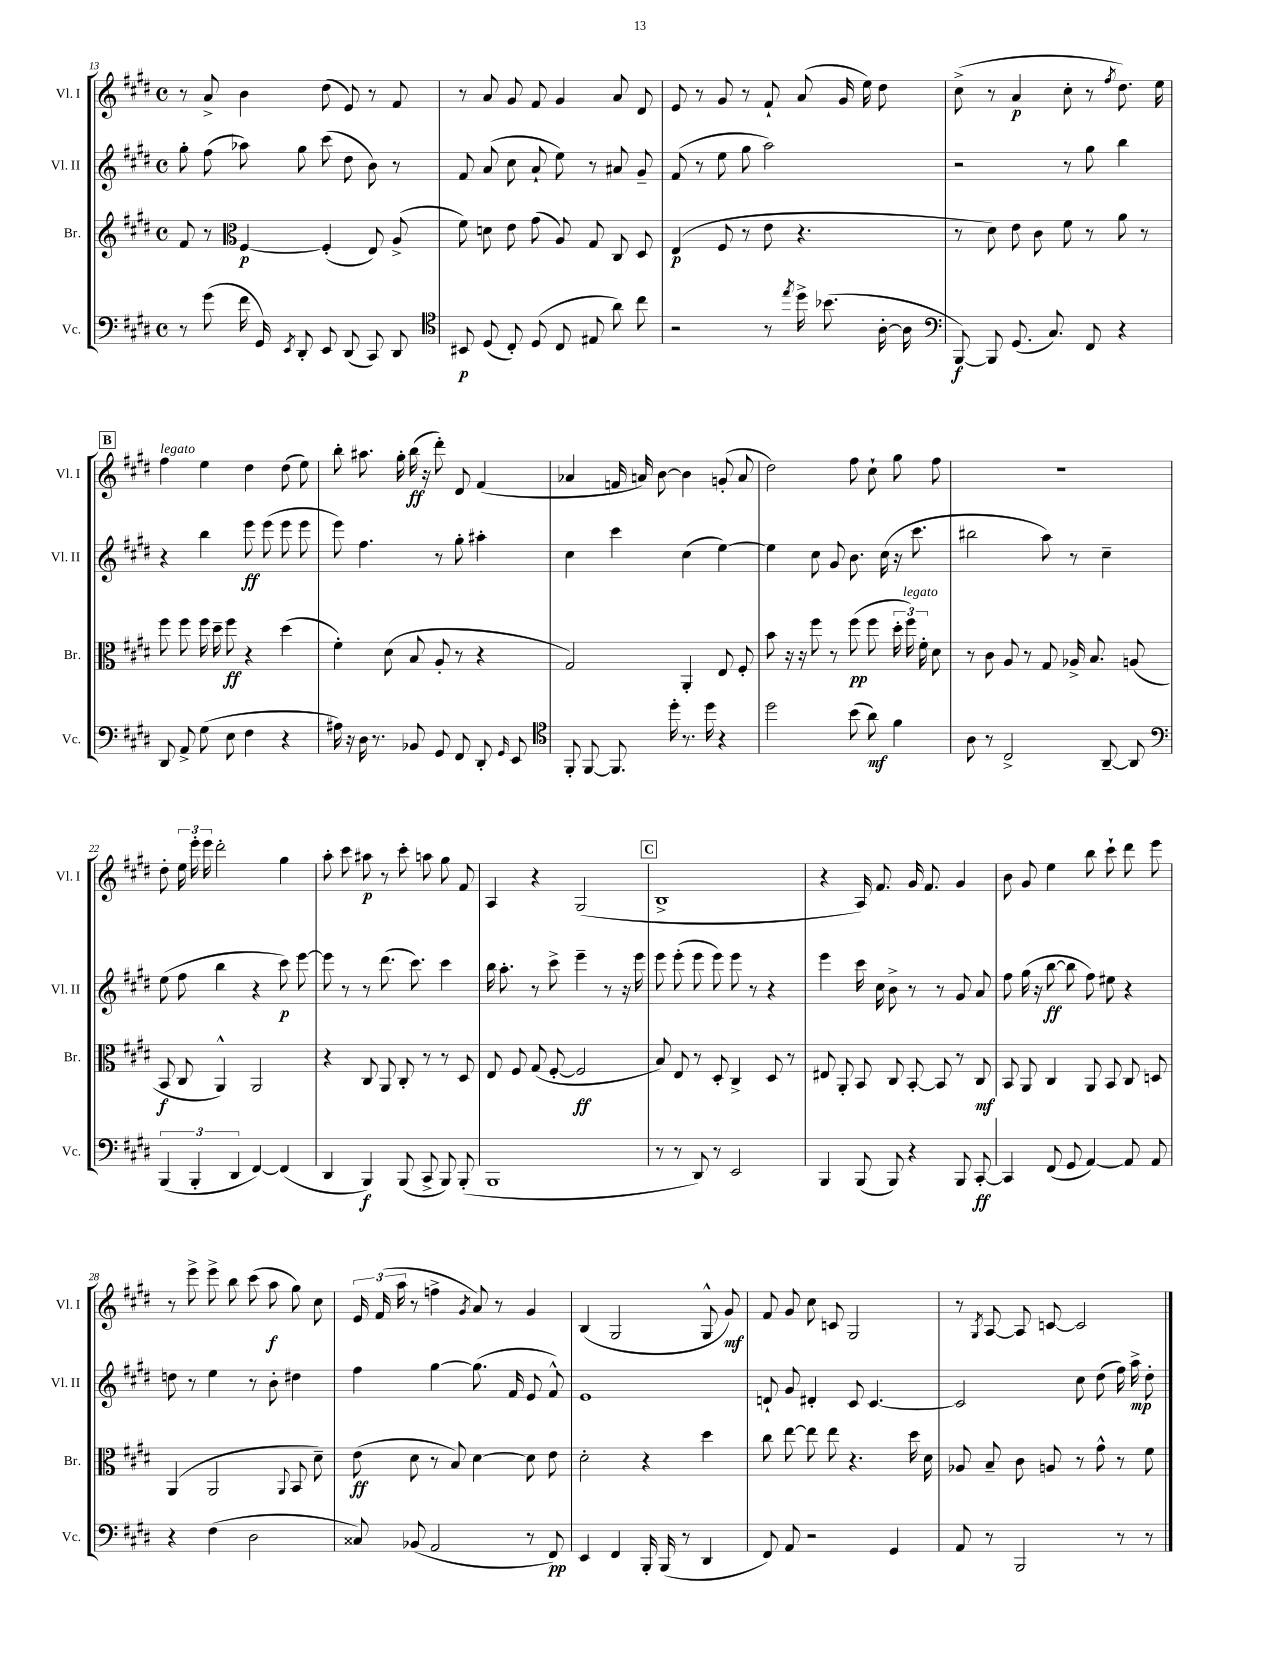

**kern	**dynam	**kern	**dynam	**kern	**dynam	**kern	**dynam
*part4	*part4	*part3	*part3	*part2	*part2	*part1	*part1
*staff4	*staff4	*staff3	*staff3	*staff2	*staff2	*staff1	*staff1
*I"Vc.	*	*I"Br.	*	*I"Vl. II	*	*I"Vl. I	*
*I'Vc.	*	*I'Br.	*	*I'Vl. II	*	*I'Vl. I	*
*clefF4	*	*clefG2	*	*clefG2	*	*clefG2	*
*k[f#c#g#d#]	*	*k[f#c#g#d#]	*	*k[f#c#g#d#]	*	*k[f#c#g#d#]	*
*M4/4	*	*M4/4	*	*M4/4	*	*M4/4	*
*met(c)	*	*met(c)	*	*met(c)	*	*met(c)	*
=13	=13	=13	=13	=13	=13	=13	=13
8r	.	8f#/	.	8gg#'\	.	8r	.
(8g#\	.	8r	.	(8ff#\	.	8a^/	.
*	*	*clefC3	*	*	*	*	*
16f#\	.	[4F#/	p	8aa-X\)	.	4b\	.
16GG#/)	.	.	.	.	.	.	.
8qEE/	.	.	.	.	.	.	.
8DD#'/	.	.	.	8gg#\	.	.	.
8EE/	.	(4F#'/]	.	(8ccc#\	.	(8dd#\	.
(8DD#/	.	.	.	8dd#\	.	8e/)	.
8CC#/)	.	8E/)	.	8b\)	.	8r	.
8DD#/	.	(8A^/	.	8r	.	8f#/	.
=14	=14	=14	=14	=14	=14	=14	=14
*clefC4	*	*	*	*	*	*	*
8BB#X/	p	8f#\)	.	8f#/	.	8r	.
(8D#/	.	8dn\	.	(8a/	.	8a/	.
8C#'/)	.	8e\	.	8cc#\	.	8g#/	.
(8D#/	.	(8g#\	.	8a`/	.	8f#/	.
8C#/	.	8A/)	.	8ee\)	.	4g#/	.
8E#X/	.	8G#/	.	8r	.	.	.
8a\)	.	8C#/	.	8a#X/	.	8a/	.
8cc#\	.	8D#/	.	8g#~/	.	8d#/	.
=15	=15	=15	=15	=15	=15	=15	=15
2r	.	(4E/	p	(8f#/	.	8e/	.
.	.	.	.	8r	.	8r	.
.	.	8F#/	.	8ee\	.	8g#/	.
.	.	8r	.	8gg#\	.	8r	.
8r	.	8e\	.	2aa\)	.	8f#`/	.
8qee/	.	.	.	.	.	.	.
16dd#^\	.	4.r	.	.	.	(8a/	.
(8.b-X\	.	.	.	.	.	.	.
.	.	.	.	.	.	16g#/	.
.	.	.	.	.	.	16ee\)	.
[16A'\	.	.	.	.	.	8dd#\	.
16A\]	.	.	.	.	.	.	.
=16	=16	=16	=16	=16	=16	=16	=16
*clefF4	*	*	*	*	*	*	*
[8BBB/)	f	8r	.	2r	.	(8cc#^\	.
8BBB/]	.	8d#\)	.	.	.	8r	.
(8.GG#/	.	8e\	.	.	.	4a/	p
.	.	8c#\	.	.	.	.	.
8.C#/)	.	.	.	.	.	.	.
.	.	8f#\	.	8r	.	8cc#'\	.
8FF#/	.	8r	.	8gg#\	.	8r	.
.	.	.	.	.	.	8qff#/	.
4r	.	8a\	.	4bb\	.	8.dd#\)	.
.	.	8r	.	.	.	.	.
.	.	.	.	.	.	16ee\	.
!!LO:LB:g=z
!!LO:REH:place=s1:t=B
=17	=17	=17	=17	=17	=17	=17	=17
!	!	!	!	!	!	!LO:TX:a:i:t=legato	!
8DD#/	.	8ff#\	.	4r	.	4ff#\	.
8AA^/	.	8ff#\	.	.	.	.	.
(8G#\	.	16ff#\	.	4bb\	.	4ee\	.
.	.	16dd#~\	.	.	.	.	.
8E\	.	8ff#\	ff	.	.	.	.
4F#\	.	4r	.	8eee\	ff	4dd#\	.
.	.	.	.	(8eee\	.	.	.
4r	.	(4dd#\	.	8eee\	.	(8dd#\	.
.	.	.	.	8eee\	.	8ee\)	.
=18	=18	=18	=18	=18	=18	=18	=18
16A#X\)	.	4f#'\)	.	8eee\)	.	8bb'\	.
16r	.	.	.	.	.	.	.
16D#\	.	.	.	4.ff#\	.	8.aa#X\	.
8.r	.	.	.	.	.	.	.
.	.	(8d#\	.	.	.	.	.
.	.	.	.	.	.	16gg#'\	.
8BB-X/	.	8B/	.	.	.	(16bb\	ff
.	.	.	.	.	.	16r	.
8GG#/	.	8A'/	.	8r	.	8ddd#'\)	.
8FF#/	.	8r	.	8gg#'\	.	8d#/	.
8DD#'/	.	4r	.	4aa#X'\	.	(4f#/	.
16qqGG#/	.	.	.	.	.	.	.
8EE/	.	.	.	.	.	.	.
=19	=19	=19	=19	=19	=19	=19	=19
*clefC4	*	*	*	*	*	*	*
8FF#'/	.	2G#/)	.	4cc#\	.	4a-X/	.
[8FF#/	.	.	.	.	.	.	.
8.FF#/]	.	.	.	4ccc#\	.	16fn/	.
.	.	.	.	.	.	16an/)	.
.	.	.	.	.	.	[8b\	.
16dd#'\	.	.	.	.	.	.	.
8.r	.	4AA'/	.	(4cc#\	.	4b\]	.
16dd#\	.	.	.	.	.	.	.
4r	.	8E/	.	[4ee\)	.	(8gn'/	.
.	.	8F#'/	.	.	.	8a/	.
=20	=20	=20	=20	=20	=20	=20	=20
2dd#\	.	8b\	.	4ee\]	.	2dd#\)	.
.	.	16r	.	.	.	.	.
.	.	16r	.	.	.	.	.
.	.	8ff#\	.	8cc#\	.	.	.
.	.	8r	.	8g#/	.	.	.
(8b\	.	(8ff#\	pp	8.b\	.	8ff#\	.
8a\)	mf	8ff#\	.	.	.	8cc#`\	.
.	.	.	.	(16cc#\	.	.	.
4f#\	.	24dd#'\	.	16r	.	8gg#\	.
!	!	!LO:TX:a:i:t=legato	!	!	!	!	!
.	.	24ff#\)	.	.	.	.	.
.	.	.	.	8.ccc#\	.	.	.
.	.	24f#'\	.	.	.	.	.
.	.	8d#\	.	.	.	8ff#\	.
=21	=21	=21	=21	=21	=21	=21	=21
8A\	.	8r	.	2bb#X\	.	1r	.
8r	.	8c#\	.	.	.	.	.
2C#^/	.	8A/	.	.	.	.	.
.	.	8r	.	.	.	.	.
.	.	8G#/	.	8aa\)	.	.	.
.	.	16A-X^/	.	8r	.	.	.
.	.	8.B/	.	.	.	.	.
[8AA~/	.	.	.	4cc#~\	.	.	.
8AA/]	.	(8An/	.	.	.	.	.
!!LO:LB:g=z
=22	=22	=22	=22	=22	=22	=22	=22
*clefF4	*	*	*	*	*	*	*
(6BBB/	.	8BB/	f	(8ee\	.	8dd#'\	.
.	.	8C#/	.	8ff#\	.	24ee\	.
6BBB'/	.	.	.	.	.	24eee'\	.
.	.	.	.	.	.	24eee\	.
.	.	4AA^^/)	.	4bb\	.	2ddd#'\	.
6DD#/	.	.	.	.	.	.	.
[4FF#/)	.	2AA/	.	4r	.	.	.
(4FF#/]	.	.	.	8ccc#\)	p	4gg#\	.
.	.	.	.	[8eee\	.	.	.
=23	=23	=23	=23	=23	=23	=23	=23
4DD#/	.	4r	.	8eee\]	.	8aa'\	.
.	.	.	.	8r	.	8ccc#\	.
4BBB/)	f	8C#/	.	8r	.	8aa#X\	p
.	.	8AA/	.	(8.ddd#\	.	8r	.
(8BBB/	.	8C#'/	.	.	.	8ccc#'\	.
.	.	.	.	8.ccc#\)	.	.	.
8CC#^/	.	8r	.	.	.	8aan\	.
8BBB/)	.	8r	.	4ccc#\	.	8gg#\	.
(8BBB'/	.	8D#/	.	.	.	8f#/	.
=24	=24	=24	=24	=24	=24	=24	=24
1BBB	.	8E/	.	16bb\	.	4A/	.
.	.	.	.	8.aa'\	.	.	.
.	.	8F#/	.	.	.	.	.
.	.	(8G#/	.	8r	.	4r	.
.	.	[8F#'/	.	8ccc#^\	.	.	.
.	.	2F#/]	ff	4eee~\	.	(2G#/	.
.	.	.	.	8r	.	.	.
.	.	.	.	16r	.	.	.
.	.	.	.	16eee\	.	.	.
!!LO:REH:place=s1:t=C
=25	=25	=25	=25	=25	=25	=25	=25
8r	.	8B/)	.	8eee\	.	1B^	.
8r	.	8E/	.	(8eee'\	.	.	.
8DD#/)	.	8r	.	8eee\	.	.	.
8r	.	8D#'/	.	8eee\)	.	.	.
2EE/	.	4C#^/	.	8eee\	.	.	.
.	.	.	.	8r	.	.	.
.	.	8D#/	.	4r	.	.	.
.	.	8r	.	.	.	.	.
=26	=26	=26	=26	=26	=26	=26	=26
4BBB/	.	8E#X/	.	4eee\	.	4r	.
.	.	8AA'/	.	.	.	.	.
(8BBB/	.	8BB/	.	16ccc#\	.	16A/)	.
.	.	.	.	16cc#\	.	8.f#/	.
8BBB/)	.	8C#/	.	8b^\	.	.	.
4r	.	[8BB'/	.	8r	.	16g#/	.
.	.	.	.	.	.	8.f#/	.
.	.	8BB/]	.	8r	.	.	.
8BBB/	.	8r	.	8g#/	.	4g#/	.
[8CC#'/	ff	8C#/	mf	8a/	.	.	.
=27	=27	=27	=27	=27	=27	=27	=27
4CC#/]	.	8BB/	.	8ff#\	.	8b\	.
.	.	8AA/	.	(16gg#\	.	8g#/	.
.	.	.	.	16r	.	.	.
(8FF#/	.	4C#/	.	[8bb\	ff	4ee\	.
8GG#/	.	.	.	8bb\]	.	.	.
[4AA/)	.	8AA/	.	8ff#\)	.	8bb\	.
.	.	8BB/	.	8ee#X\	.	8ccc#`\	.
8AA/]	.	8C#/	.	4r	.	8ddd#\	.
8AA/	.	8Dn/	.	.	.	8eee\	.
!!LO:LB:g=z
=28	=28	=28	=28	=28	=28	=28	=28
4r	.	(4AA/	.	8ddn\	.	8r	.
.	.	.	.	8r	.	8eee^\	.
(4F#\	.	2AA/	.	4ee\	.	8eee^\	.
.	.	.	.	.	.	8bb\	.
2D#\	.	.	.	8r	.	(8ccc#\	.
.	.	.	.	8b'\	.	8aa\	f
.	.	8qqAA/	.	.	.	.	.
.	.	8BB/	.	4dd#X\	.	8gg#\)	.
.	.	8d#~\)	.	.	.	8cc#\	.
=29	=29	=29	=29	=29	=29	=29	=29
8C##X/)	.	(8e\	ff	4ff#\	.	24e/	.
.	.	.	.	.	.	(24f#/	.
.	.	.	.	.	.	24aa\	.
(8BB-X/	.	8d#\	.	.	.	8r	.
2AA/	.	8r	.	[4gg#\	.	4ffn^\	.
.	.	8B/)	.	.	.	.	.
.	.	.	.	.	.	8qg#/	.
.	.	[4d#\	.	(8.gg#\]	.	8a/)	.
.	.	.	.	.	.	8r	.
.	.	.	.	16f#/	.	.	.
8r	.	8d#\]	.	8e/	.	4g#/	.
8FF#/)	pp	8e\	.	8f#^^/)	.	.	.
=30	=30	=30	=30	=30	=30	=30	=30
4EE/	.	2d#'\	.	1e	.	(4B/	.
4FF#/	.	.	.	.	.	2G#/	.
16BBB'/	.	4r	.	.	.	.	.
(16BBB/	.	.	.	.	.	.	.
8r	.	.	.	.	.	.	.
4DD#/	.	4dd#\	.	.	.	8G#^^/	.
.	.	.	.	.	.	8g#/)	mf
=31	=31	=31	=31	=31	=31	=31	=31
8FF#/)	.	8cc#\	.	8dn`/	.	8f#/	.
8AA/	.	[8ee\	.	8g#/	.	8g#/	.
2r	.	8ee\]	.	4d#X'/	.	8cc#\	.
.	.	8ee\	.	.	.	8cn/	.
.	.	4.r	.	8c#/	.	2G#/	.
.	.	.	.	[4.c#/	.	.	.
4GG#/	.	.	.	.	.	.	.
.	.	16dd#\	.	.	.	.	.
.	.	16d#\	.	.	.	.	.
=32	=32	=32	=32	=32	=32	=32	=32
8AA/	.	8A-X/	.	2c#/]	.	8r	.
.	.	.	.	.	.	8qG#/	.
8r	.	8B~/	.	.	.	[8A/	.
2BBB/	.	8c#\	.	.	.	8A/]	.
.	.	8An/	.	.	.	[8cn/	.
.	.	8r	.	8cc#\	.	2c/]	.
.	.	8g#^^\	.	(8dd#\	.	.	.
8r	.	8r	.	16ff#\)	.	.	.
.	.	.	.	16aa^\	mp	.	.
8r	.	8f#\	.	8dd#'\	.	.	.
==	==	==	==	==	==	==	==
*-	*-	*-	*-	*-	*-	*-	*-
